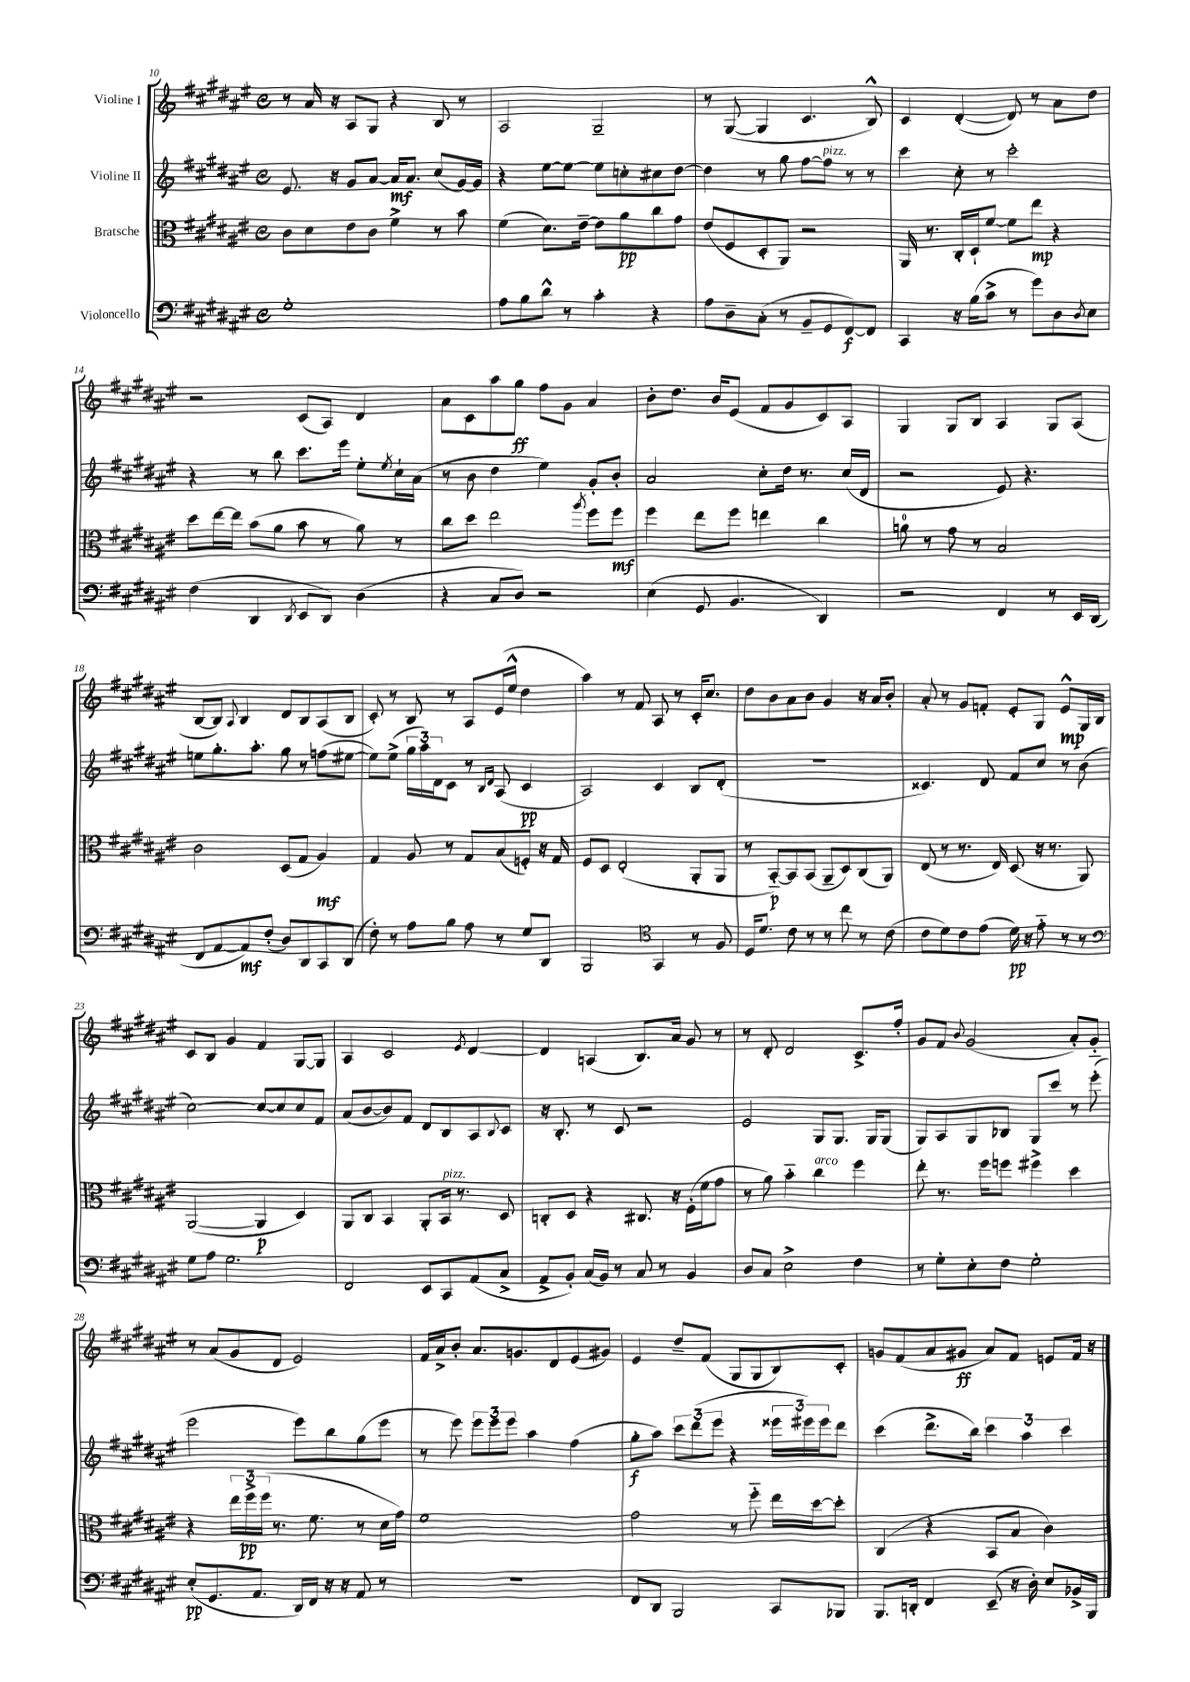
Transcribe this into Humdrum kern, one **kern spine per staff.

**kern	**kern	**kern	**kern
*staff4	*staff3	*staff2	*staff1
*clefF4	*clefC3	*clefG2	*clefG2
*k[f#c#g#d#a#e#]	*k[f#c#g#d#a#e#]	*k[f#c#g#d#a#e#]	*k[f#c#g#d#a#e#]
*M4/4	*M4/4	*M4/4	*M4/4
*met(c)	*met(c)	*met(c)	*met(c)
1G#'	8c#\L	8.e#/	8r
.	8d#\	.	16a#/
.	.	16r	16r
.	8e#\	8g#/L	8A#/L
.	8c#\J	[8a#/J	8G#/J
.	4f#^\	16a#/]LK	4r
.	.	8.a#/J	.
.	8r	(8cc#/L	8B/
.	8b\	[16g#/L)	8r
.	.	16g#/]JJ	.
=	=	=	=
8A#\L	(4f#\	4r	2A#/
8B\	.	.	.
8d#^^\J	8.d#\L)	[8ee#\L	.
8r	.	8ee#\_J	.
.	[16e#~\Jk	.	.
4c#'\	8e#\]L	8ee#\]L	2G#~/
.	8a#\	8cc'\	.
4r	8cc#\	8cc#\	.
.	8g#\J	[8dd#\J	.
=	=	=	=
8A#\L	(8e#/L	4dd#\]	8r
8D#~\	8F#/	.	([8G#/
(8C#'\J	8D#'/	8r	4G#/]
8r	8AA#/J)	8gg#\	.
8BB~/L	2r	[8ff#\L	4.c#/
8GG#/	.	8ff#\]J	.
[8FF#/)	.	8r	.
8FF#/]J	.	8r	8B^^/)
=	=	=	=
4CC#/	16AA#/	4ccc#\	4c#/
.	8.r	.	.
16r	16C#'/LL	8cc#'\	([4d#'/
(16B\LK	16D#`/J	.	.
8c#^\J	[8f#/J	8r	.
8r	8f#\]L	2ccc#'\	8d#/])
8g#\L)	8ee#\J	.	8r
8D#\	4r	.	8a#\L
8qD#/	.	.	.
8E#\J	.	.	8dd#\J
=	=	=	=
(4F#\	8dd#\L	4r	2r
.	[16ee#\L	.	.
.	16ee#\]JJ	.	.
4DD#/	(8b\L	8r	.
.	8a#\J	8bb\	.
8qDD#/	.	.	.
8EE#/L	8b\	8.ccc#\L	(8c#/L
8DD#/J)	8r	.	8A#/J)
.	.	16eee#\Jk	.
(4D#\	8a#\)	8ee#'\L	4d#/
.	.	8qee#/	.
.	8r	16cc#`\L	.
.	.	(16a#\JJ	.
=	=	=	=
4r	8cc#\L	8r	8a#\L
.	8dd#\J	8b\	8c#\
8C#/L	2ee#\	4dd#\	8aa#\
8D#/J)	.	.	8gg#\J
2r	.	4ee#\)	8ff#\L
.	.	.	8g#\J
.	8qaa#/	.	.
.	8ff#\L	8g#'/L	4a#/
.	8ff#\J	8b'/J	.
=	=	=	=
(4E#\	4ff#\	2a#/	8b'\L
.	.	.	8.dd#\J
8GG#/	8ee#\L	.	.
.	.	.	16b/LK
4.BB/	8ff#\J	.	(8e#/J
.	4ee\	8cc#'\L	8f#/L
.	.	16dd#\Jk	8g#/
.	.	8.r	.
4DD#/)	4cc#\	.	8c#/)
.	.	(16cc#/LL	8A#/J
.	.	16d#/JJ	.
=	=	=	=
2r	8a\	2r	4G#/
.	8r	.	.
.	8g#\	.	8G#/L
.	8r	.	8B/J
4FF#/	2B/	8e#/)	4A#/
.	.	4.r	.
8r	.	.	8G#/L
16EE#/LL	.	.	(8A#/J
(16DD#/JJ	.	.	.
=	=	=	=
8FF#/L	2c#\	8ee\L	[8B/L
[8AA#/	.	8.gg#'\	8B/]J)
.	.	.	8qqA#/
8AA#/])	.	.	4B/
.	.	8.aa#'\J	.
(8F#'/J	.	.	.
8D#/L)	(8D#/L	8gg#\	8d#/L
8DD#/	8G#/J	8r	8B/
8CC#/	4A#/)	(8ff\L	(8A#/
(8DD#/J	.	[8ee#\J	8B/J
=	=	=	=
8F#'\)	4G#/	8ee#\]L)	8c#'/)
8r	.	(8ee#^\J	8r
8A#\L	8A#/	24gg#\LL	8B/
.	.	24aa#\)	.
.	.	24d#\J	.
8B\J	8r	8c#\J	8r
8A#\	8G#/L	8r	8A#/L
.	.	16qqB/LL	.
.	.	16qqd#/JJ	.
8r	(8B/	(8A#/	(16e#/L
.	.	.	16ee#^^/JJ
8G#/L	8F'/J)	4c#/	4dd#\
8DD#/J	16r	.	.
.	16G#/	.	.
=	=	=	=
2BBB/	8F#/L	2A#/)	4aa#\)
.	8D#/J	.	.
.	(2E#'/	.	8r
.	.	.	8f#/
*clefC4	*	*	*
4GG#/	.	4c#/	8A#/
.	.	.	8r
8r	8AA#'/L	8B/L	16c#'/LK
.	.	.	8.cc#/J
8F#/	8AA#/J	(8d#'/J	.
=	=	=	=
16D#/LK	8r	1r	8dd#\L
8.d#/J	.	.	.
.	[8BB'~/L)	.	8b\
8c#\	8BB/]	.	8a#\
8r	(8BB/J	.	8b\J
8r	8AA#~/L	.	4g#/
8cc#\	8D#/)	.	.
8r	(8C#/	.	16r
.	.	.	16a#/LK
(8c#\	8AA#/J)	.	8b'/J
=	=	=	=
8c#\L	(8E#/	4.c##/)	8a#'/
8d#\)	8r	.	8r
8c#\	8.r	.	8g#/L
(8e#\J	.	8d#/	8f'/J
.	16E#/)	.	.
16d#\)	(8D#/	8f#/L	8e#'/L
16r	.	.	.
8e#'~\	16r	8cc#/J	8G#/J
.	8.r	.	.
8r	.	8r	8e#^^/L
8r	8AA#/)	(8b\	16G#/L
.	.	.	16B/JJ
=	=	=	=
*clefF4	*	*	*
8G#\L	([2AA#/	[2cc#\)	8c#/L
8A#\J	.	.	8B/J
2.G#\	.	.	4g#/
.	4AA#/]	8cc#/_L	4f#/
.	.	8cc#/]	.
.	4D#/)	8cc#/	[8G#/L
.	.	8f#/J	8G#/]J
=	=	=	=
2FF#/	8AA#/L	(8a#/L	4A#/
.	8C#/J	[8b/	.
.	4BB/	8b/])	2c#/
.	.	8f#/J	.
8EE#/L	8AA#'/L	8d#/L	.
8CC#/	16BB/Jk	8B/	.
.	8.r	.	.
.	.	.	8qe#/
(8AA#/	.	8A#/	[4d#/
.	.	8qqB/	.
8C#^/J	8D#/	8c#/J	.
=	=	=	=
8AA#^/L	8C'/L	16r	4d#/]
.	.	8.B'/	.
8BB'/J)	8D#/J	.	.
(16C#/LL	4r	8r	(4A/
16BB/JJ)	.	.	.
8r	.	8c#/	.
8C#/	8.C#/	2r	8.B/L)
8r	.	.	.
.	16r	.	16a#/Jk
4BB/	(16F#'\LL	.	8g#/
.	16f#\J	.	.
.	8g#\J	.	8r
=	=	=	=
8D#/L	8r	2e#/	8r
8C#/J	8a#\)	.	8d#'/
2E#^\	4b'~\	.	2d#/
.	4cc#\	8G#/L	.
.	.	8.G#/J	.
4F#\	4ff#\	.	8.c#^/L
.	.	16G#/LK	.
.	.	(8G#/J	.
.	.	.	16ff#'/Jk
=	=	=	=
8r	8ee#'\	8G#/L)	8g#/L
8G#'\L	8.r	8A#/	8f#/J
.	.	.	8qqb/
8E#'\	.	8G#/	(2g#/
.	16ff#\LK	.	.
8F#\J	8ff\J	8B-/J	.
2G#'\	4ff#^\	8G#/L	.
.	.	8ccc#/J	.
.	4dd#\	8r	8a#'/L)
.	.	(8eee#'\	8g#'~/J
=	=	=	=
(8E#'/L	4r	2eee#\	8r
8.GG#/	.	.	(8a#/L
.	24ee#\LL	.	8g#/
.	24ff#^\	.	.
8.AA#/J	.	.	.
.	(24ff#\JJ	.	.
.	8.r	.	8d#/J
16DD#/LL)	.	8eee#\L)	2e#/)
16FF#/JJ	8.f#\	.	.
16r	.	8bb\	.
16r	.	.	.
8AA#/	8r	(8gg#\	.
8r	16d#\LL	8eee#\J	.
.	16g#\JJ)	.	.
=	=	=	=
1r	1f#	8r	16f#/LL
.	.	.	16a#^/J
.	.	8eee#\)	8b'/J
.	.	12eee#\L	8.a#/L
.	.	12eee#\	.
.	.	12eee#\J	.
.	.	.	8.g/
.	.	4aa#\	.
.	.	.	8d#/
.	.	(4ff#\	(8e#/
.	.	.	8g#/J)
=	=	=	=
8FF#/L	2g#\	8gg#'\L	4e#/
8DD#/J	.	8aa#\J)	.
2BBB/	.	12ccc#\L	8dd#~/L
.	.	(12ddd#\	.
.	.	.	(8f#/J
.	.	12eee#\J	.
.	8r	4r	8G#/L
.	8ff#'~\	.	8G#/
8CC#/L	16ee#\LL	24eee##\LL	8B/)
.	.	24eee#\)	.
.	[16dd#\J	.	.
.	.	24eee#\J	.
8BBB-/J	8dd#'\]J	8ddd#\J	8c#'/J
=	=	=	=
8.BBB/L	(4C#/	(4ccc#\	8g/L
.	.	.	(8f#/
16DD'/Jk	.	.	.
4FF#/	4r	8.ddd#^\L	8a#/
.	.	.	8g#/J
.	.	16bb\Jk)	.
(8EE#~/	8BB/L	6ccc#\	8a#/L)
16r	8B/J	.	8f#/J
.	.	6aa#\	.
16D#'\)	.	.	.
8E#/L	4c#\)	.	8e/L
.	.	6ccc#\	.
16BB-^/L	.	.	16f#/Jk
16BBB/JJ	.	.	16r
==	==	==	==
*-	*-	*-	*-
